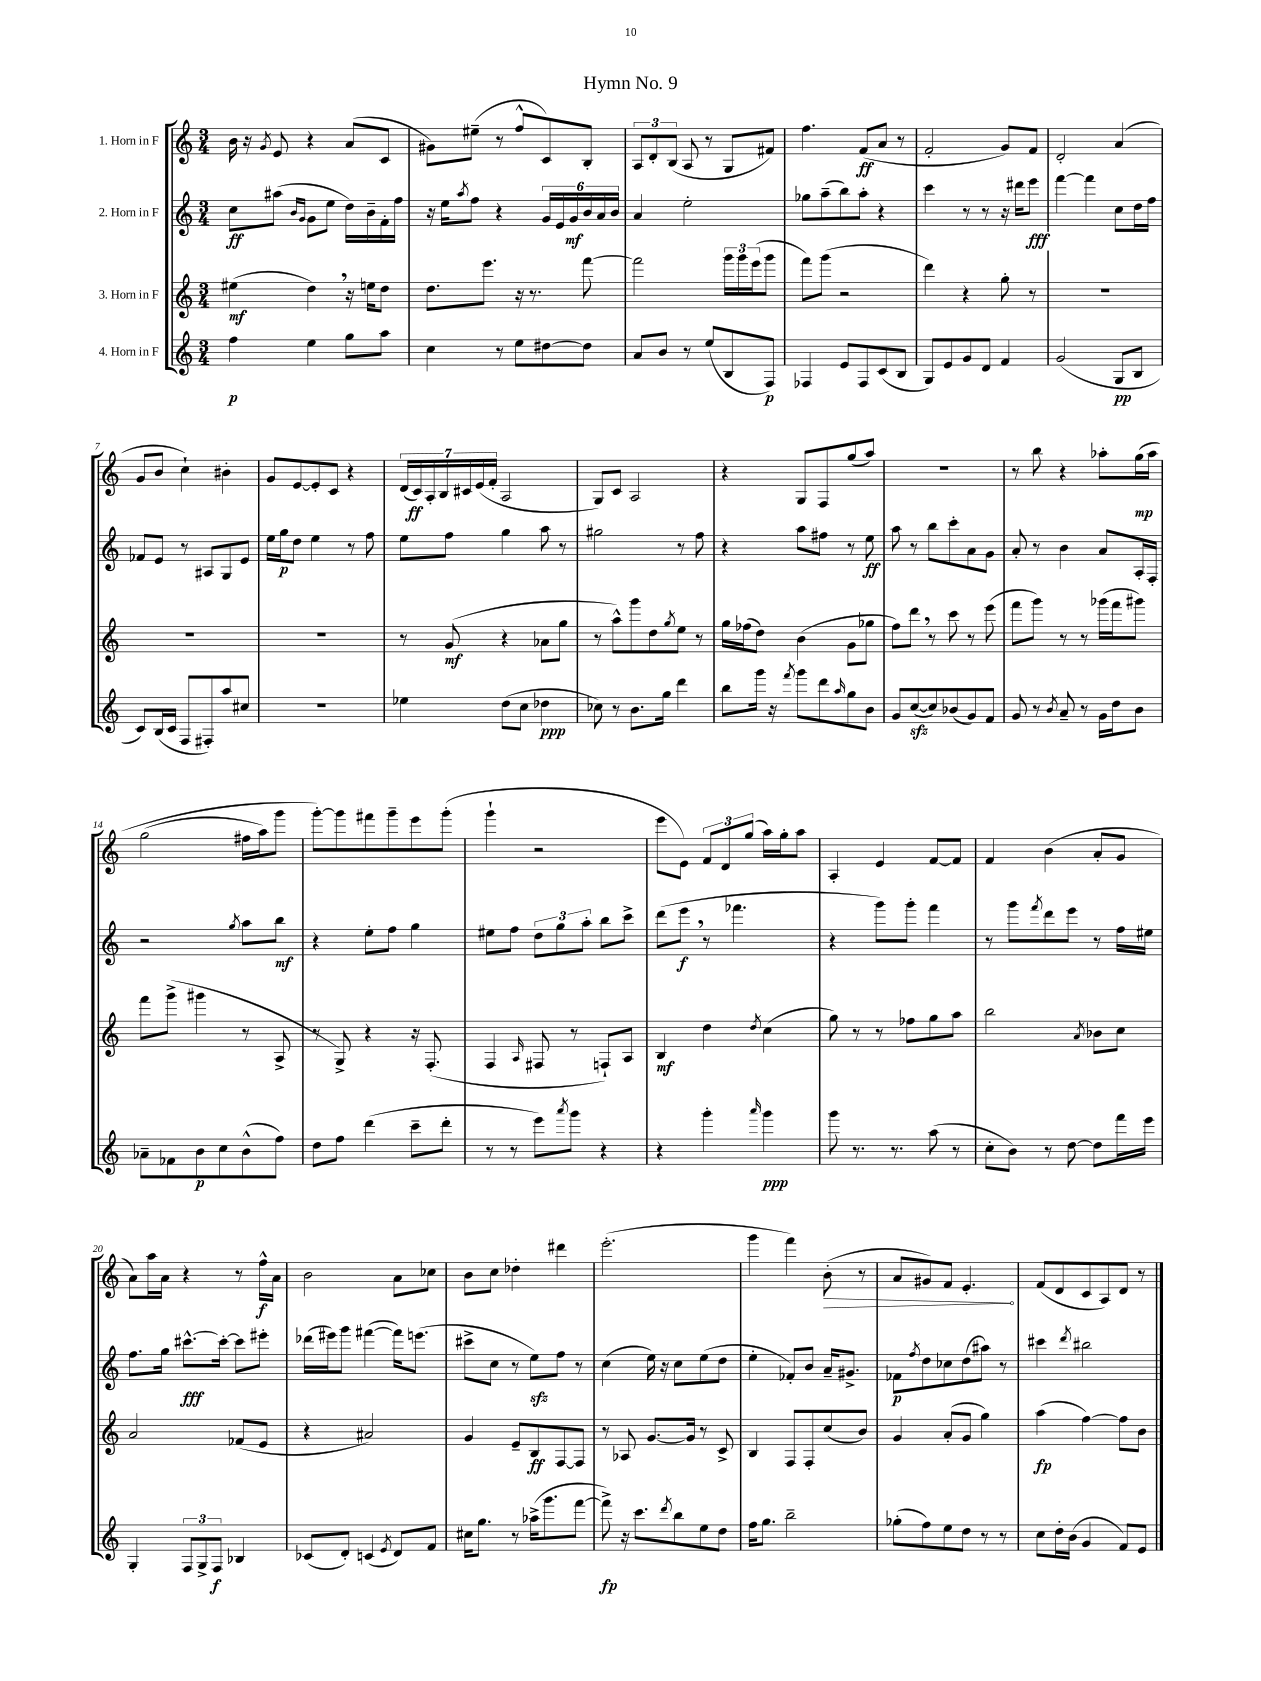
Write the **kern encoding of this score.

**kern	**kern	**kern	**kern
*staff4	*staff3	*staff2	*staff1
*clefG2	*clefG2	*clefG2	*clefG2
*k[]	*k[]	*k[]	*k[]
*M3/4	*M3/4	*M3/4	*M3/4
4ff	(4ee#	8cc	16b
.	.	.	16r
.	.	.	8qg
.	.	(8aa#	8e
.	.	16qqb	.
.	.	16qqg	.
4ee	4dd)	8g	4r
.	.	8ee	.
8gg	16r	16dd)	(8a
.	16ee	16b~	.
8aa	8dd	16f'	8c
.	.	16ff	.
=	=	=	=
4cc	8.dd	16r	8g#)
.	.	16ee	.
.	.	8qaa	.
.	.	8ff	(8ee#~
.	8.eee	.	.
8r	.	4r	8r
8ee	16r	.	8ff^^
.	8.r	.	.
[8dd#	.	24g	8c)
.	.	24e	.
.	.	24g	.
8dd#]	[8fff	24b	8B'
.	.	24a	.
.	.	24b	.
=	=	=	=
8a	2fff]	4a	12A
.	.	.	12d'
8b	.	.	.
.	.	.	(12B
8r	.	2ee'	8A
(8ee	.	.	8r
8B	24ggg	.	8G
.	24ggg	.	.
.	(24eee	.	.
8F)	8ggg	.	8f#)
=	=	=	=
4F-	8fff)	8gg-	4.ff
.	(8ggg	(8aa~	.
8e	2r	8bb)	.
8F-	.	8aa'	(8f
(8c	.	4r	8a
8B	.	.	8r
=	=	=	=
8G)	4ddd)	4ccc	2f'
8e	.	.	.
8g	4r	8r	.
8d	.	8r	.
4f	8gg'	16r	8g)
.	.	16ddd#	.
.	8r	8eee	8f
=	=	=	=
(2g	2.r	[4fff	2d'
.	.	4fff]	.
8G	.	8cc	(4a
8B	.	16dd	.
.	.	16ff	.
=	=	=	=
8c)	2.r	8f-	8g
(16B	.	8e	8b
16c	.	.	.
8F	.	8r	4cc`)
8F#')	.	8A#	.
8aa	.	8G	4b#'
8cc#	.	8e	.
=	=	=	=
2.r	2.r	16ee	8g
.	.	16gg	.
.	.	8dd	[8e
.	.	4ee	8e']
.	.	.	8c
.	.	8r	4r
.	.	8ff	.
=	=	=	=
4ee-	8r	8ee	(28d
.	.	.	28c)
.	.	.	28A'
.	.	.	28B
.	(8g	8ff	.
.	.	.	28c#
.	.	.	(28e
.	.	.	28f'
(8dd	4r	4gg	2A
8cc	.	.	.
4dd-	8a-	8aa	.
.	8gg	8r	.
=	=	=	=
8cc-)	8r	2gg#	8G)
8r	8aa^^)	.	8c
8.b	8ggg	.	2A
.	8dd	.	.
16gg	.	.	.
.	8qgg	.	.
4ddd	8ee	8r	.
.	8r	8ff	.
=	=	=	=
8bb	16gg	4r	4r
.	(16ff-	.	.
16ggg	8dd)	.	.
16r	.	.	.
8qfff	.	.	.
8ggg	(4b	8aa	8G
8ddd	.	8ff#	8F
16qqaa	.	.	.
8gg	8g	8r	(8gg
8b	8gg-	8ee	8aa)
=	=	=	=
8g	8ff)	8aa	2.r
([8cc	8ddd	8r	.
8cc])	8r	8bb	.
(8b-	8ccc	8ccc'	.
8g)	8r	8a	.
8f	(8eee	8g	.
=	=	=	=
8g	8fff	8a'	8r
8r	8ggg)	8r	8bb
8qb	.	.	.
8a~	8r	4b	4r
8r	8r	.	.
16g	(16ggg-	8a	8aa-'
16dd	16fff	.	.
8b	8ggg#)	16A'	&(16gg
.	.	16F'	16aa-
=	=	=	=
8a-~	8fff	2r	(2gg
8f-	(8ggg^	.	.
8b	4ggg#	.	.
8cc	.	.	.
.	.	8qgg	.
(8b^^	8r	8aa	16ff#
.	.	.	16aa)
8ff)	8A^	8bb	8ggg
=	=	=	=
8dd	8r	4r	[8ggg'&)
8ff	8G^)	.	8ggg]
(4ddd	4r	8ee'	8fff#
.	.	8ff	8ggg~
8ccc~	16r	4gg	8eee
.	(8.F'	.	.
8ddd'	.	.	(8ggg'
=	=	=	=
8r	4F	8ee#	4ggg`
8r	.	8ff	.
.	16qqA	.	.
8eee)	8F#	12dd	2r
.	.	12gg	.
8qaaa	.	.	.
8ggg	8r	.	.
.	.	12aa'	.
4r	8F`)	8bb	.
.	8A	8ccc^	.
=	=	=	=
4r	4B	(8ddd	8eee
.	.	8eee	8e)
4ggg'	4dd	8r	12f
.	.	.	12d
.	.	4.fff-	.
.	.	.	(12gg
16qqaaa	8qdd	.	.
4ggg	(4cc	.	16aa)
.	.	.	16gg'
.	.	.	8aa
=	=	=	=
8ggg	8gg)	4r	4A'
8.r	8r	.	.
.	8r	8ggg)	4e
8.r	.	.	.
.	8ff-	8ggg'	.
(8aa	8gg	4fff	[8f
8r	8aa	.	8f]
=	=	=	=
8cc'	2bb	8r	4f
8b)	.	8ggg	.
.	.	8qfff	.
8r	.	8ddd	(4b
[8dd	.	8eee	.
.	8qa	.	.
8dd]	8b-	8r	8a'
16fff	8cc	16ff	8g
16eee	.	16ee#	.
=	=	=	=
4G'	2a	8.ff	8a)
.	.	.	16aa
.	.	16gg	16a
12F	.	[8.ccc#^^	4r
12G^	.	.	.
12F	.	.	.
.	.	16ccc#'_	.
4B-	(8f-	8ccc#]	8r
.	8e	8eee#'	16ff^^
.	.	.	16a
=	=	=	=
(8c-	4r	(16ddd-	2b
.	.	16eee#)	.
8d')	.	8ggg	.
(4c	2a#)	([4fff#	.
8qe	.	.	.
8d)	.	16fff#])	8a
.	.	(8.eee	.
8f	.	.	8cc-
=	=	=	=
16cc#	4g	8ccc#^	8b
8.gg	.	.	.
.	.	8cc	8cc
8r	8e~	8r	4dd-'
(16aa-^	8B	8ee)	.
8.ggg	.	.	.
.	[8F	8ff	4ddd#
[8fff	8F]	8r	.
=	=	=	=
8fff^])	8r	(4cc	(2.eee'
16r	8A-	.	.
8.ccc	.	.	.
.	[8.g	16ee)	.
.	.	16r	.
8qddd	.	.	.
8bb	.	8cc	.
.	16g]	.	.
8ee	8r	(8ee	.
8dd	8c^	8dd	.
=	=	=	=
16ff	4B	4ee'	4ggg
8.gg	.	.	.
2bb~	8F	8f-')	4fff)
.	8F'	8b	.
.	(8cc	16a~	(8b'
.	.	8.g#^	.
.	8b)	.	8r
=	=	=	=
(8gg-'	4g	8f-	8a
.	.	8qff	.
8ff)	.	8dd	8g#)
8ee	(8a'	8cc-	8f
8dd	8g	(8dd	4.e'
8r	4gg)	8aa#)	.
8r	.	8r	.
=	=	=	=
8cc	(4aa	4ccc#	(8f
16dd'	.	.	8d
(16b	.	.	.
.	.	8qddd	.
4g	[4ff)	2bb#	8c
.	.	.	8A)
8f)	8ff]	.	8d
8e	8b	.	8r
==	==	==	==
*-	*-	*-	*-
